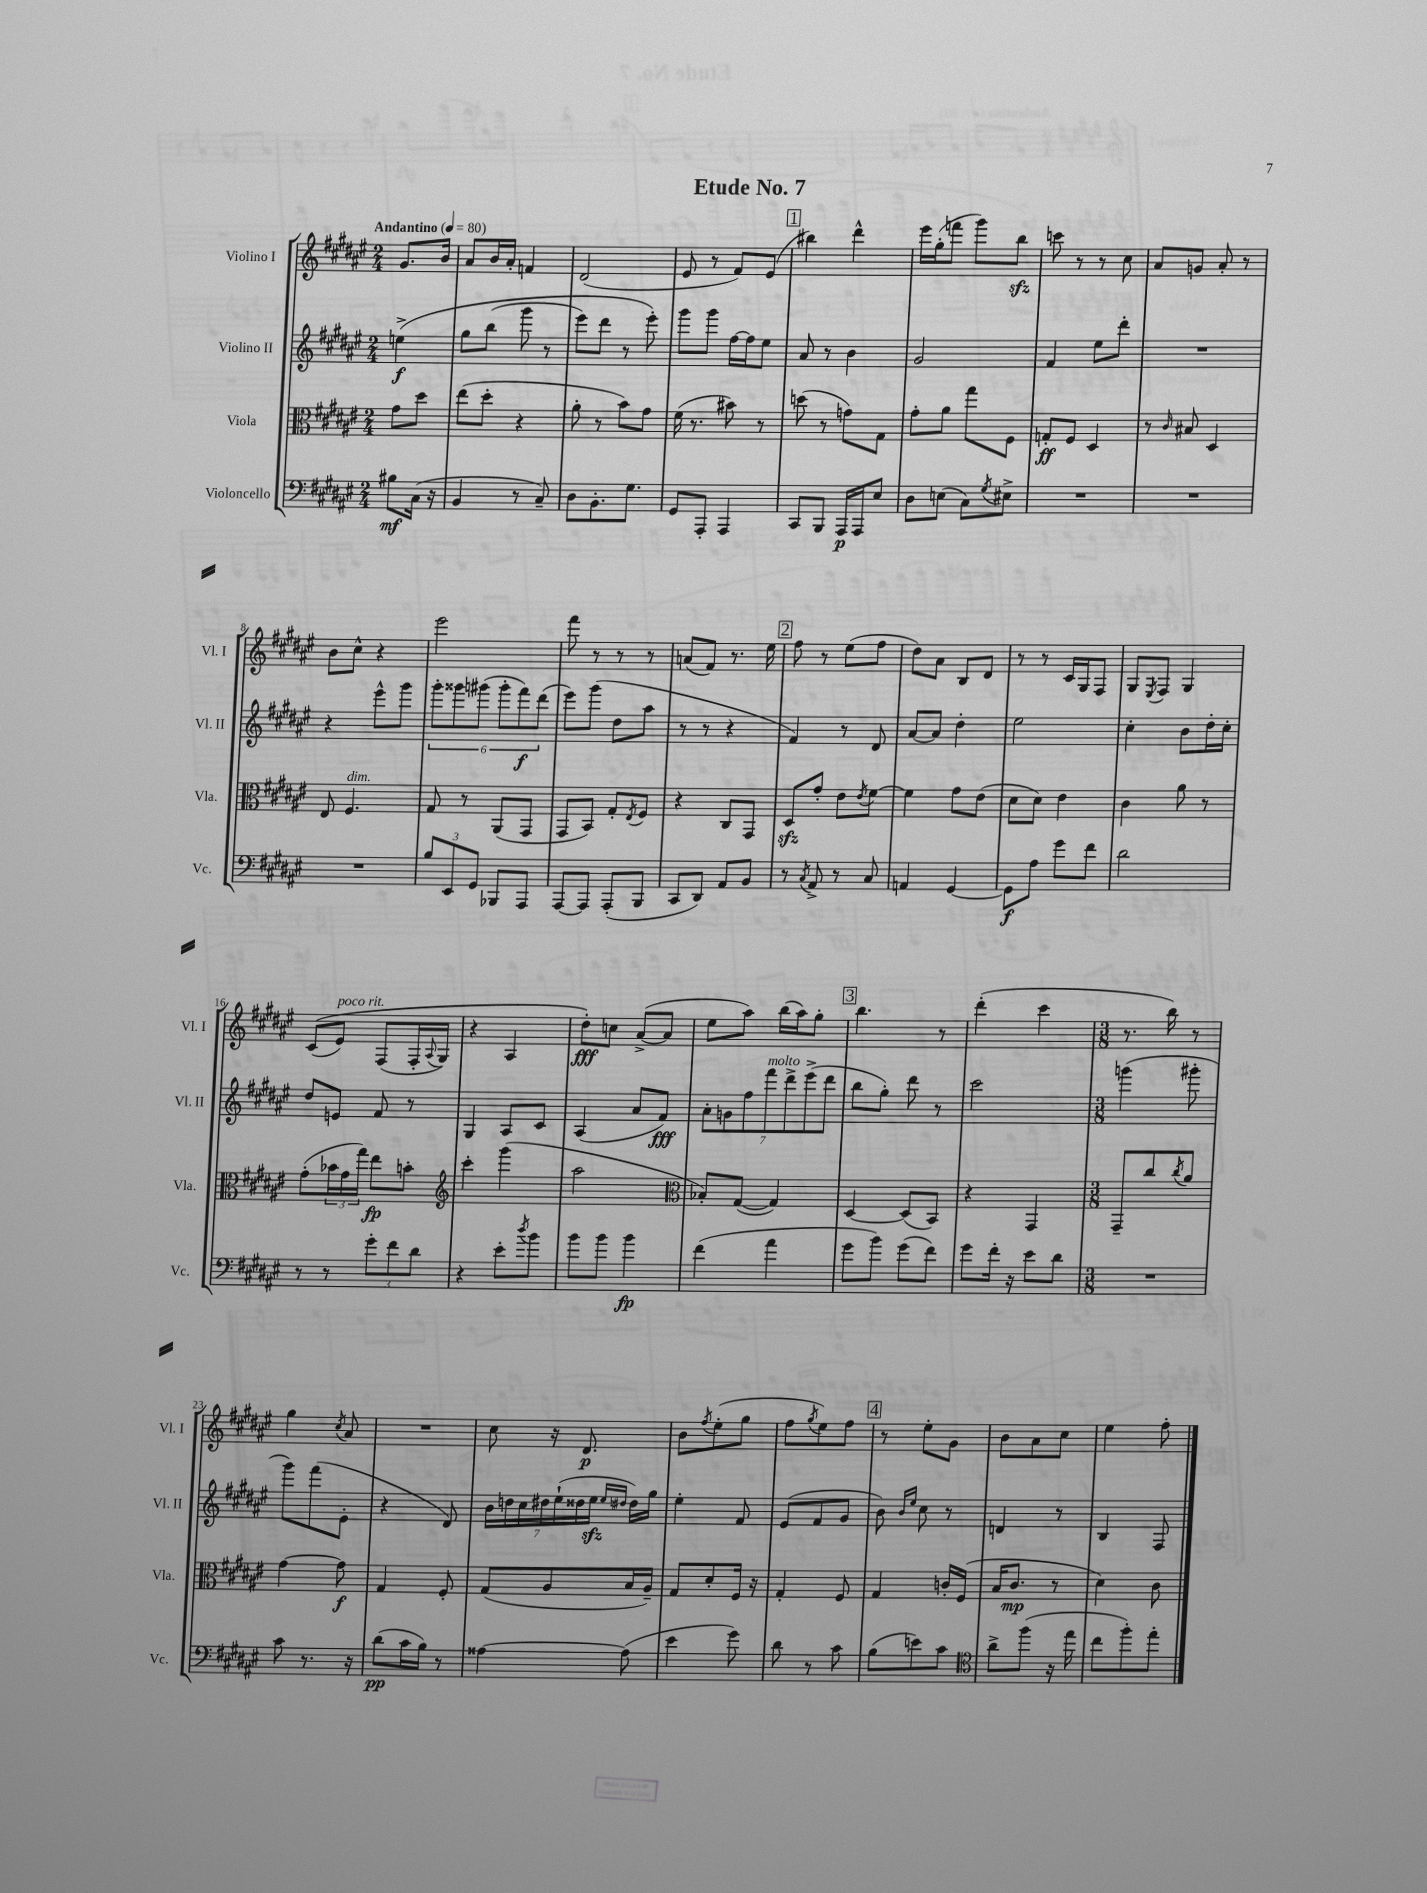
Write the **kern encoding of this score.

**kern	**kern	**kern	**kern
*staff4	*staff3	*staff2	*staff1
*clefF4	*clefC3	*clefG2	*clefG2
*k[f#c#g#d#a#e#]	*k[f#c#g#d#a#e#]	*k[f#c#g#d#a#e#]	*k[f#c#g#d#a#e#]
*M2/4	*M2/4	*M2/4	*M2/4
*MM80	*MM80	*MM80	*MM80
8B#	8g#	&(4ee^	8.g#
(16C#	8dd#	.	.
16r	.	.	16b
=	=	=	=
4BB	(8ee#	8gg#	8a#
.	8dd#'	(8bb	16b
.	.	.	16a#'
8r	4r	8ggg#	4f
8C#~)	.	8r	.
=	=	=	=
8D#	8a#'	8eee#)	(2d#
8.BB'	8r	8ddd#	.
.	8b)	8r	.
8.G#	.	.	.
.	8g#	8eee#'&)	.
=	=	=	=
8GG#	(16f#	8ggg#	8e#
.	8.r	.	.
8AAA#'	.	8ggg#	8r
4AAA#	8b#)	[16ff#	8f#)
.	.	16ff#]	.
.	8r	8ee#	(8e#
=	=	=	=
8CC#	(8dd	8a#	4bb#)
8BBB	8r	8r	.
16AAA#	8g)	4b	4ddd#^^
16AAA#	.	.	.
8E#	8G#	.	.
=	=	=	=
8D#	8g#'	2g#	16eee#
.	.	.	(16gg#'
(8E	8a#	.	8fff
8C#)	8gg#	.	8ggg#)
8qG#	.	.	.
8E#^	8F#	.	8bb
=	=	=	=
2r	8G'	4f#	8ccc
.	8F#	.	8r
.	4D#	8ee#	8r
.	.	8ddd#'	8cc#
=	=	=	=
2r	8r	2r	8a#
.	16qqc#	.	.
.	8B#	.	8g
.	4D#	.	8a#'
.	.	.	8r
=	=	=	=
2r	8E#	4r	8b
.	4.F#	.	8cc#^^
.	.	8eee#^^	4r
.	.	8ggg#	.
=	=	=	=
12B	8G#	12ggg#'	2eee#
12EE#	.	12ggg##	.
.	8r	.	.
12GG#	.	(12ggg#	.
8BBB-	(8AA#	12ggg#'	.
.	.	12fff#)	.
8AAA#	8GG#	.	.
.	.	(12ddd#	.
=	=	=	=
[8AAA#	8GG#	8eee#)	8fff#
8AAA#]	8BB)	(8ggg#	8r
(8AAA#'	8G#'	8dd#	8r
.	8qE#	.	.
8BBB	8F#	8aa#	8r
=	=	=	=
8CC#	4r	8r	(8a
8DD#)	.	8r	8f#)
8AA#	8C#	4r	8.r
8BB	8GG#	.	.
.	.	.	16ee#
=	=	=	=
8r	8D#	4f#)	8ff#
8qC#	.	.	.
8AA#^	8g#'	.	8r
8r	8e#	8r	(8ee#
.	8qe#	.	.
8C#	[8f#	8d#	8ff#
=	=	=	=
4AA	4f#]	[8a#	8dd#)
.	.	8a#]	8a#
[4GG#	8g#	4dd#'	8B
.	(8e#	.	8d#
=	=	=	=
8GG#]	8d#	2ee#	8r
8A#	8d#)	.	8r
8g#	4e#	.	16c#
.	.	.	16G#
8f#	.	.	8F#
=	=	=	=
2d#	4c#	4cc#'	8G#
.	.	.	8qE#
.	.	.	8F#
.	8a#	8b	4G#
.	8r	16dd#'	.
.	.	16cc#'	.
=	=	=	=
8r	(8g#'	8dd#	&((8c#
8r	24b-	8e	8e#)
.	24g#	.	.
.	24gg#)	.	.
12g#'	8ee#	8f#	(8F#
12f#	.	.	.
.	8b'	8r	16F#'
12d#	.	.	.
.	.	.	8qqA#
.	.	.	16G#)
=	=	=	=
*	*clefG2	*	*
4r	4ccc#'	4G#	4r
8e#'	(4ggg#	8A#	4A#
8qdd#	.	.	.
8b	.	8c#	.
=	=	=	=
8b	2aa#	(4A#	8dd#'&)
8b	.	.	8cc
4b	.	8a#	([8a#^
.	.	8f#)	8a#]
=	=	=	=
*	*clefC3	*	*
(4f#	8B-')	14a#'	8ee#
.	.	14g	.
.	([8G#	.	8aa#)
.	.	14ff#	.
.	.	14fff#	.
4a#	4G#])	.	(16bb
.	.	14ddd#^	.
.	.	.	16aa#)
.	.	(14eee#^	.
.	.	.	8gg#'
.	.	14ddd#	.
=	=	=	=
8g#	[4D#	8bb	4.bb
8b)	.	8gg#')	.
(8g#	(8D#]	8ddd#	.
8f#)	8BB)	8r	8r
=	=	=	=
8g#	4r	2ccc#	(4ddd#'
16f#'	.	.	.
16r	.	.	.
8e#	4GG#	.	4ccc#
8d#	.	.	.
=	=	=	=
*M3/8	*M3/8	*M3/8	*M3/8
4.r	8GG#~	(4ggg	8.r
.	8cc#	.	.
.	.	.	16bb)
.	8qcc#	.	.
.	8a#	8ggg#'	8r
=	=	=	=
8c#	[4g#	8ggg#)	4gg#
8.r	.	(8fff#	.
.	.	.	8qcc#
.	8g#]	8e#'	8a#
16r	.	.	.
=	=	=	=
(8d#	4G#	4r	4.r
16c#	.	.	.
16B)	.	.	.
8r	8F#'	8d#)	.
=	=	=	=
[4A##	(8G#	28b	8cc#
.	.	28dd	.
.	.	28cc#	.
.	.	28dd#	.
.	8A#	.	16r
.	.	(28ee#`	.
.	.	28dd##	.
.	.	.	8.d#
.	.	28ee#	.
.	.	16qqee#	.
.	.	16qqdd#	.
(8A##]	16B	16dd#)	.
.	16A#~)	16gg#	.
=	=	=	=
4e#	8G#	4ee#'	8b
.	.	.	8qff#
.	8d#'	.	(8ee#'
8g#)	16F#	8f#	8gg#
.	16r	.	.
=	=	=	=
8d#	4G#'	(8e#	8ff#
.	.	.	8qgg#
8r	.	8f#	8ee#)
8c#	8F#	8g#	8ff#
=	=	=	=
(8B	4G#	8b)	8r
.	.	16qqb	.
.	.	16qqee#	.
8e)	.	8cc#	8ee#'
8c#	16c'	8r	8g#
.	(16F#	.	.
=	=	=	=
*clefC4	*	*	*
8a#^	16B	4d	8b
.	8.c#	.	.
(8ff#	.	.	8a#
16r	8r	8r	8cc#
16ee#	.	.	.
=	=	=	=
8cc#	4d#)	4B	4ee#
8ff#')	.	.	.
8ee#'	8c#	8F#	8ff#'
==	==	==	==
*-	*-	*-	*-
